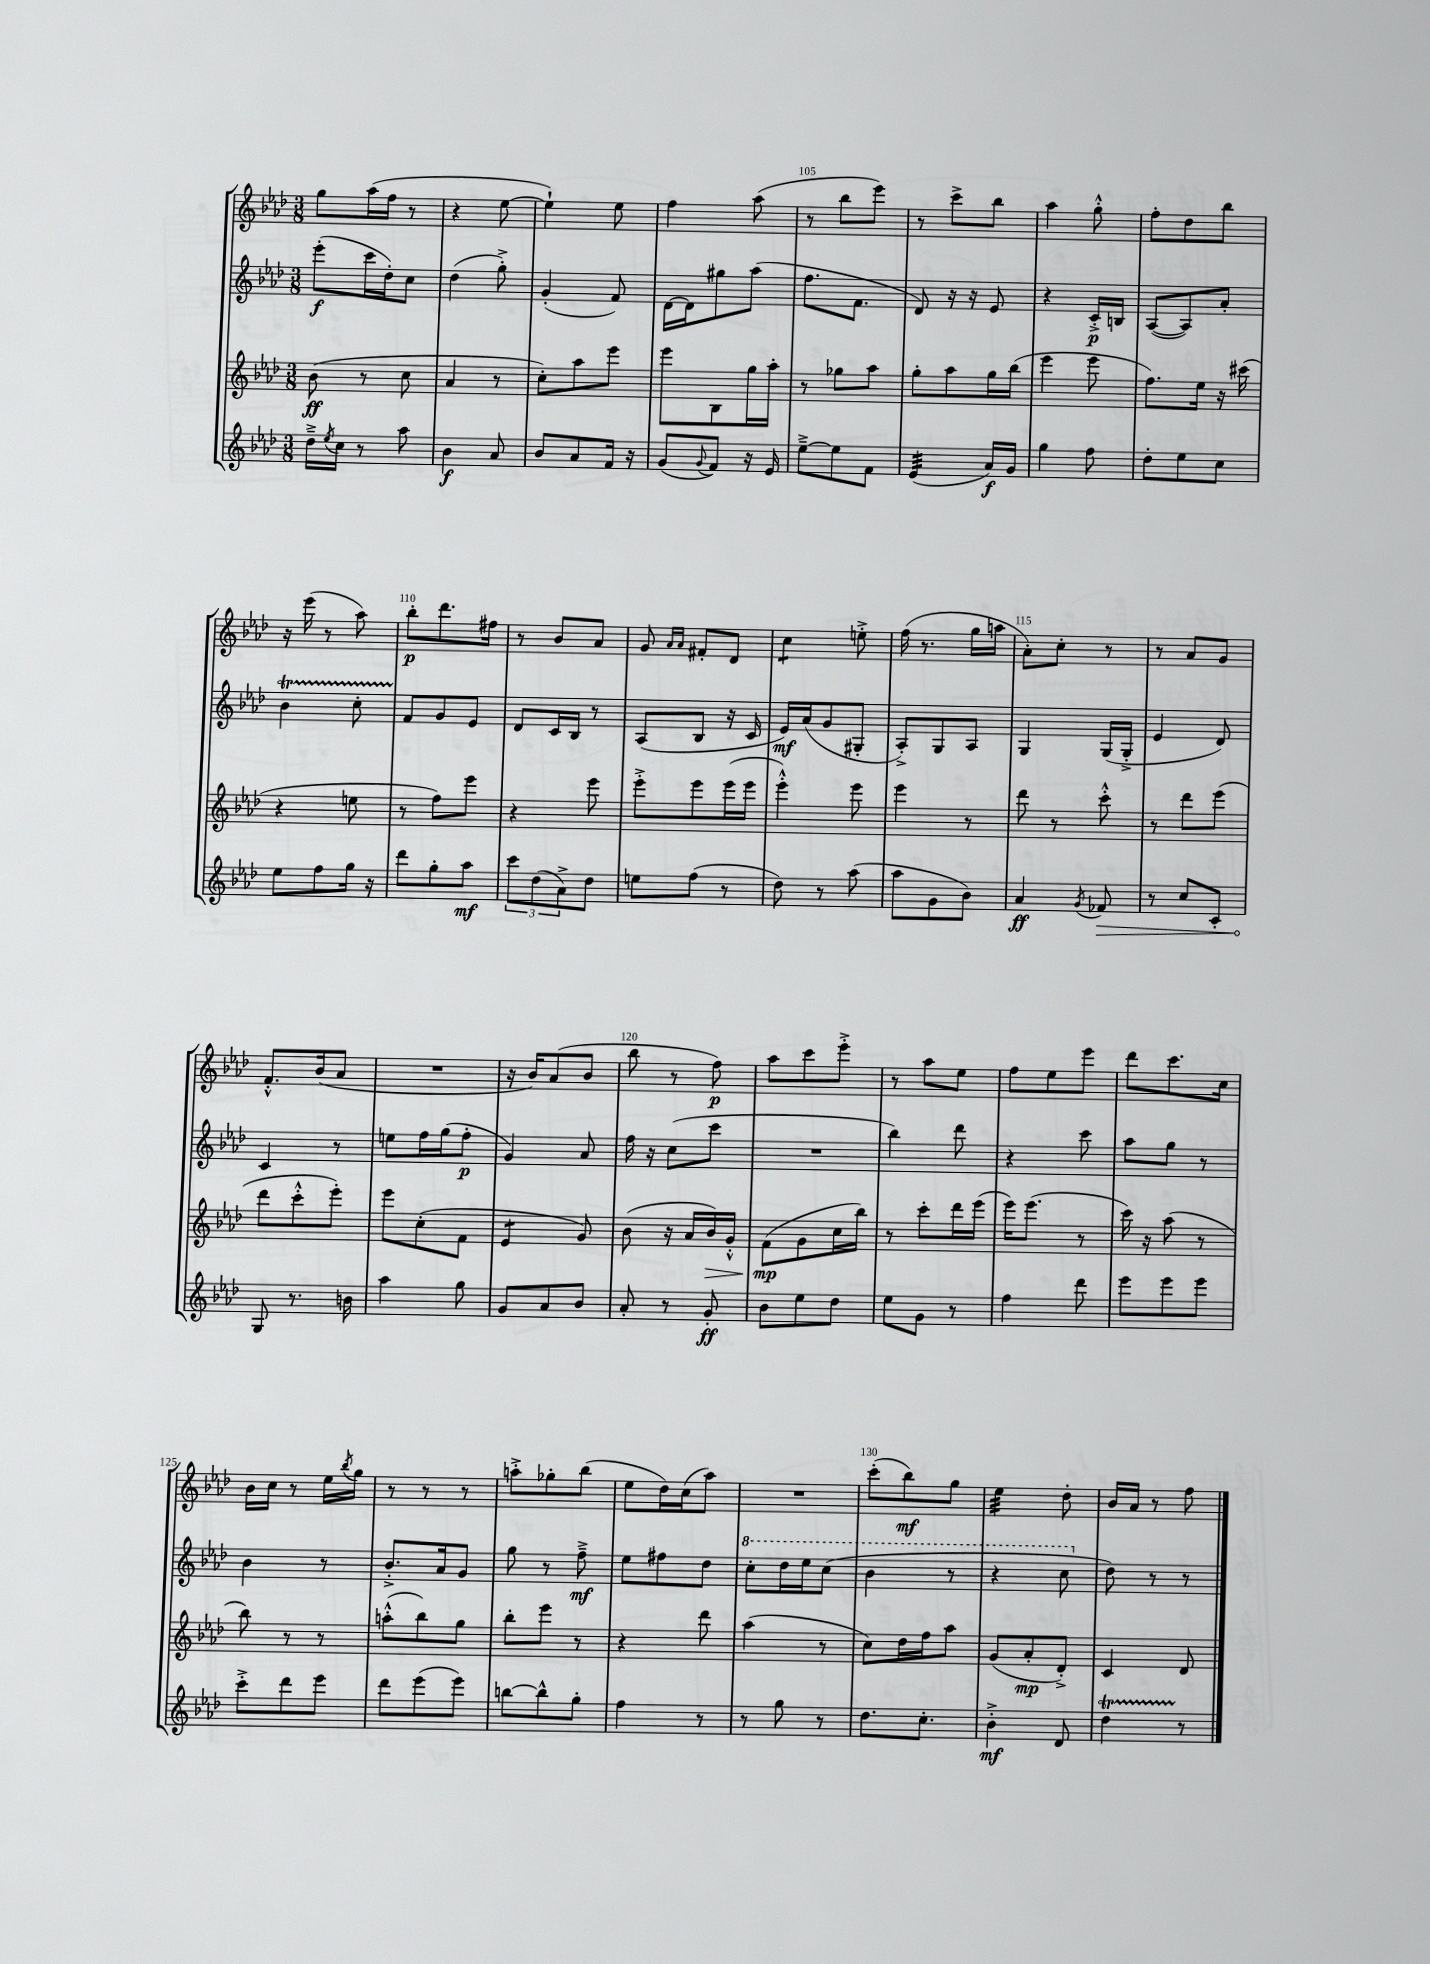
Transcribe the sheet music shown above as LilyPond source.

<<
\new StaffGroup <<
\new Staff = "s0" {
    \clef treble \key aes \major \numericTimeSignature \time 3/8
    g''8 aes''16( f''16 r8 |
    r4 ees''8~ |
    ees''4-!) ees''8 |
    f''4 aes''8( |
    r8 bes''8 ees'''8) |
    r8 c'''8-> bes''8 |
    aes''4 g''8-.-^ |
    f''8-. des''8 bes''8 |
    r16 ees'''16( r8 aes''8) |
    bes''8-.\p des'''8. fis''16 |
    r8 bes'8 aes'8 |
    g'8 \grace { aes'16 aes'16 } fis'8-. des'8 |
    c''4:8 e''8-.-> |
    f''16( r8. g''16 a''16 |
    aes'8-.) c''8-. r8 |
    r8 aes'8 g'8 |
    f'8.-.-^ bes'16( aes'8 |
    R4. |
    r16 bes'16) aes'8( bes'8 |
    bes''8 r8 f''8\p) |
    aes''8 c'''8 ees'''8-.-> |
    r8 aes''8 ees''8 |
    f''8 ees''8 ees'''8 |
    des'''8 c'''8. c''16 |
    bes'16 c''16 r8 ees''16 \acciaccatura { bes''8 } g''16 |
    r8 r8 r8 |
    a''8-.-> ges''8-. bes''8( |
    ees''8 des''16) c''16( aes''8) |
    R4. |
    c'''8-.( bes''8\mf) g''8 |
    ees''4:32 des''8-. |
    bes'16 aes'16 r8 f''8 \bar "|." |
}
\new Staff = "s1" {
    \clef treble \key aes \major \numericTimeSignature \time 3/8
    ees'''8-.\f( c'''16 des''16-.) c''8 |
    des''4( g''8-.->) |
    g'4-.( f'8) |
    des'16~ des'16 gis''8 aes''8( |
    f''8. f'8. |
    des'8) r16 r16 ees'8 |
    r4 c'16-.->\p b16 |
    aes8~( aes8) aes'8-. |
    bes'4\startTrillSpan c''8-. |
    f'8\stopTrillSpan g'8 ees'8 |
    des'8 c'16 bes16 r8 |
    aes8( bes8 r16 c'16 |
    ees'16\mf) aes'16( g'8 gis8-. |
    aes8-.->) g8 aes8 |
    g4 g16( g16-.-> |
    ees'4 des'8) |
    c'4 r8 |
    e''8 f''16 g''16( f''8-.\p |
    g'4) aes'8 |
    f''16 r16 c''8( c'''8 |
    R4. |
    bes''4) des'''8 |
    r4 c'''8 |
    aes''8 g''8 r8 |
    bes'4 r8 |
    bes'8.-.-> aes'16 g'8 |
    g''8 r8 f''8--->\mf |
    ees''8 fis''8 des''8 |
    \ottava #1 c'''8-. des'''16 ees'''16 c'''8( |
    bes''4 r8 |
    r4 c'''8 \ottava #0 |
    des''8) r8 r8 \bar "|." |
}
\new Staff = "s2" {
    \clef treble \key aes \major \numericTimeSignature \time 3/8
    bes'8\ff( r8 c''8 |
    aes'4 r8 |
    c''8-.) aes''8 ees'''8 |
    ees'''8 bes8 g''16 aes''16-. |
    r8 ges''8 aes''8 |
    g''8-. aes''8 g''16 bes''16( |
    ees'''4 ees'''8 |
    f''8.) ees''16 r16 cis'''16( |
    r4 e''8 |
    r8 f''8) ees'''8 |
    r4 ees'''8 |
    ees'''8-.-> ees'''8 ees'''16( ees'''16 |
    ees'''4-.-^) ees'''8 |
    ees'''4 r8 |
    des'''8 r8 c'''8-.-^ |
    r8 des'''8 ees'''8( |
    des'''8 c'''8-.-^ ees'''8-.) |
    ees'''8 c''8-.( f'8 |
    ees'4:8 g'8) |
    bes'8( r16 aes'16 bes'16\>) g'16-.-^ |
    f'8\mp\!( g'8 c''16 bes''16) |
    r8 c'''8-. des'''16 ees'''16( |
    ees'''16) ees'''8.( r8 |
    c'''16) r16 aes''8( r8 |
    bes''8) r8 r8 |
    a''8-.-^( bes''8) g''8 |
    bes''8-. ees'''8 r8 |
    r4 des'''8 |
    aes''4( r8 |
    c''8) des''16 f''16 aes''8 |
    g'8( aes'8-.\mp des'8-.->) |
    c'4 des'8 \bar "|." |
}
\new Staff = "s3" {
    \clef treble \key aes \major \numericTimeSignature \time 3/8
    des''16---> \acciaccatura { ees''8 } c''16 r8 aes''8 |
    bes'4\f aes'8 |
    bes'8 aes'8 f'16 r16 |
    g'8( \appoggiatura { g'8 } f'8) r16 ees'16 |
    ees''8~---> ees''8 f'8 |
    ees'4:32( aes'16\f) g'16 |
    g''4 f''8 |
    des''8-. ees''8 c''8 |
    ees''8 f''8 g''16 r16 |
    des'''8 g''8-. aes''8\mf |
    \tuplet 3/2 { c'''8 des''8( aes'8->) } des''8 |
    e''8 f''8( r8 |
    des''8) r8 aes''8( |
    aes''8 g'8 bes'8) |
    aes'4\ff \acciaccatura { g'8 } \once \override Hairpin.circled-tip = ##t fes'8\> |
    r8 c''8 c'8-. |
    g8\! r8. b'16 |
    aes''4 g''8 |
    g'8 aes'8 bes'8 |
    aes'8-. r8 g'8-.\ff |
    bes'8 ees''8 des''8 |
    ees''8 g'8 r8 |
    f''4 des'''8 |
    ees'''8 ees'''8 ees'''8 |
    c'''8-.-> des'''8 ees'''8 |
    des'''8 ees'''8( ees'''8) |
    b''8~ b''8-^ g''8-. |
    f''4 r8 |
    r8 g''8 r8 |
    des''8. c''8.-. |
    bes'4-.->\mf des'8 |
    des''4\startTrillSpan r8\stopTrillSpan \bar "|." |
}
>>
>>
\layout { \context { \Score currentBarNumber = #101 \override BarNumber.break-visibility = ##(#f #t #t) barNumberVisibility = #(every-nth-bar-number-visible 5) } }
